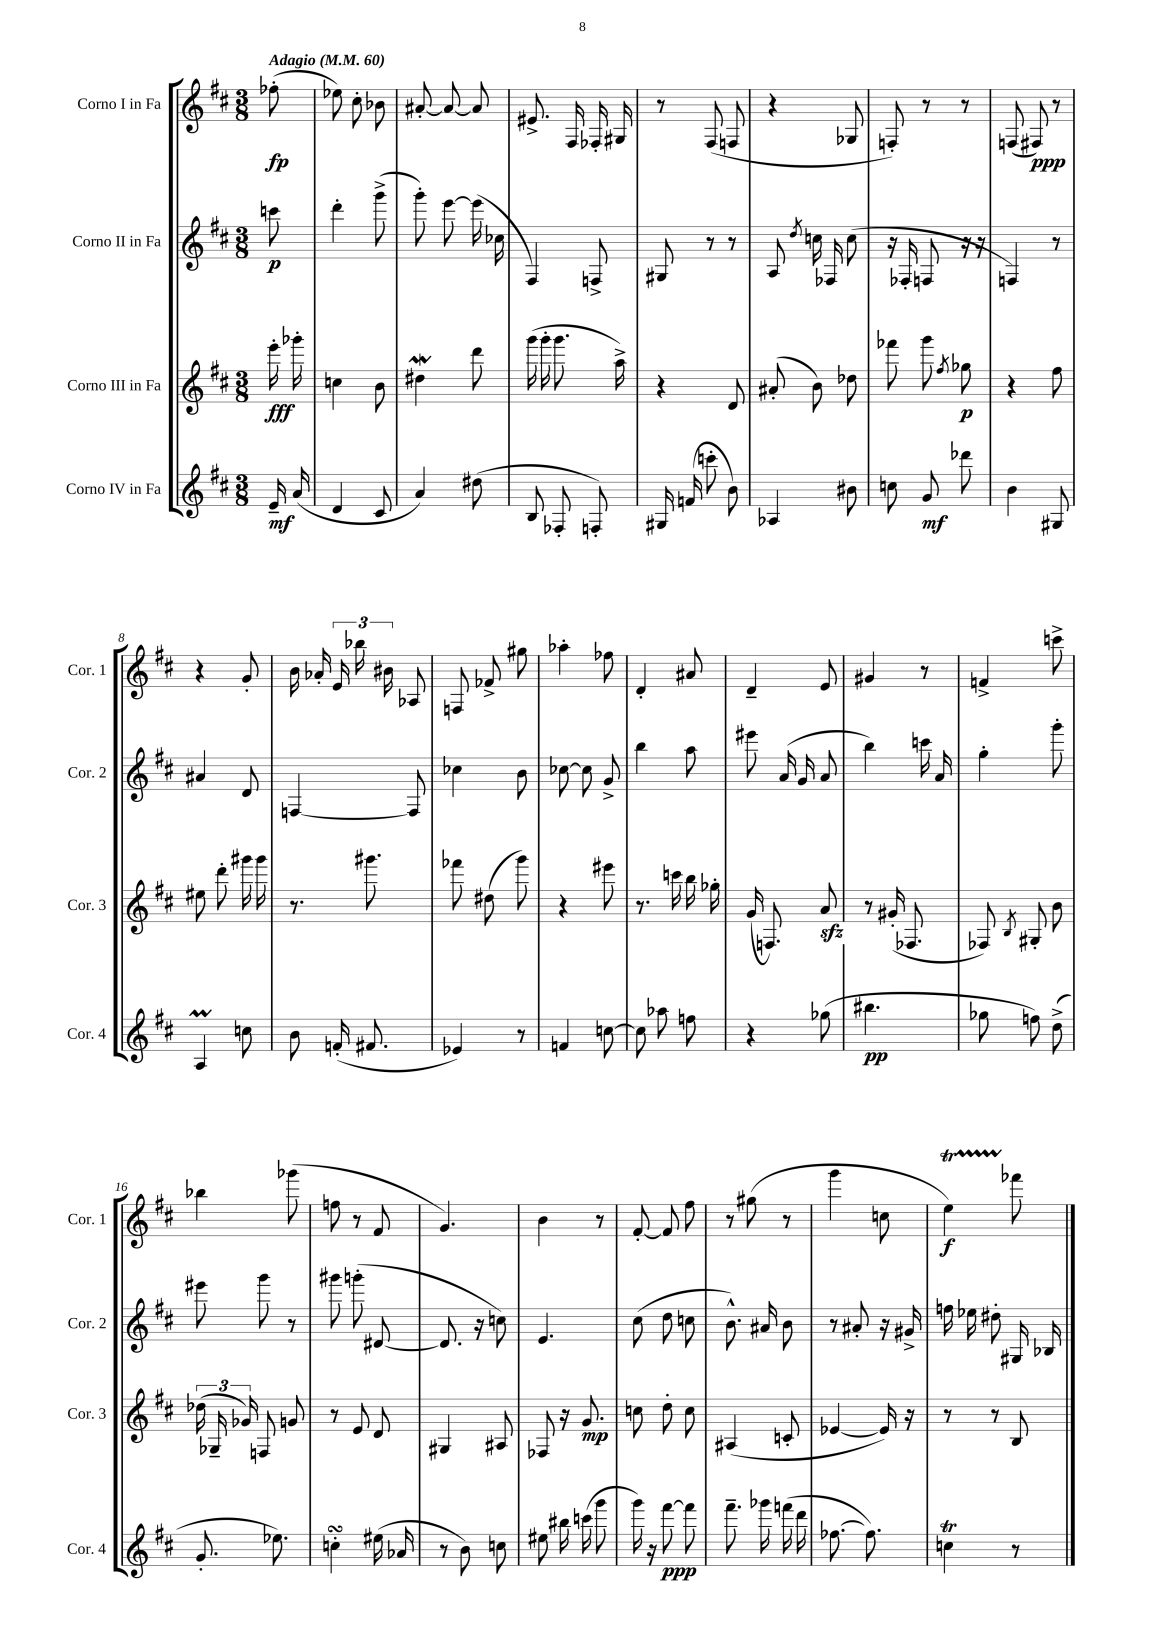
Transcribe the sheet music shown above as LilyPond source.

<<
\new StaffGroup <<
\new Staff = "s0" \with { instrumentName = "Corno I in Fa" shortInstrumentName = "Cor. 1" } {
    \clef treble \key d \major \numericTimeSignature \time 3/8 \partial 8 \tempo "Adagio" 4 = 60
    \autoBeamOff fes''8-.\fp( |
    ees''8) cis''8-. bes'8 |
    ais'8~-. ais'8~ ais'8 |
    eis'8.-> fis16 fes16-. gis16 |
    r8 fis8( f8 |
    r4 ges8 |
    f8-.) r8 r8 |
    f8( fis8\ppp) r8 |
    r4 g'8-. |
    b'16 aes'16-. \tuplet 3/2 { e'16 bes''16 bis'16 } aes8 |
    f8 fes'8-> gis''8 |
    aes''4-. fes''8 |
    d'4-. ais'8 |
    d'4-- e'8 |
    gis'4 r8 |
    f'4-> c'''8-> |
    bes''4 ges'''8( |
    f''8 r8 fis'8 |
    g'4.) |
    b'4 r8 |
    fis'8~-. fis'8 fis''8 |
    r8 gis''8( r8 |
    g'''4 c''8 |
    e''4\startTrillSpan\f) fes'''8\stopTrillSpan \bar "|." |
}
\new Staff = "s1" \with { instrumentName = "Corno II in Fa" shortInstrumentName = "Cor. 2" } {
    \clef treble \key d \major \numericTimeSignature \time 3/8 \partial 8
    \autoBeamOff c'''8\p |
    d'''4-. g'''8->( |
    g'''8-.) e'''8~ e'''16( ces''16 |
    fis4) f8-> |
    gis8 r8 r8 |
    a8 \acciaccatura { d''8 } c''16 fes16 c''8( |
    r16 fes16-. f8 r16 r16 |
    f4) r8 |
    ais'4 d'8 |
    f4~ f8 |
    ces''4 b'8 |
    ces''8~ ces''8 g'8-> |
    b''4 a''8 |
    eis'''8 a'16( g'16 a'8 |
    b''4) c'''16 a'16 |
    g''4-. g'''8-. |
    eis'''8 g'''8 r8 |
    gis'''8 g'''8-.( dis'8~ |
    dis'8. r16 c''8) |
    e'4. |
    cis''8( d''8 c''8 |
    b'8.-^) ais'16 b'8 |
    r8 ais'8-. r16 gis'16-> |
    f''16 ees''16 dis''8-. gis16 bes16 \bar "|." |
}
\new Staff = "s2" \with { instrumentName = "Corno III in Fa" shortInstrumentName = "Cor. 3" } {
    \clef treble \key d \major \numericTimeSignature \time 3/8 \partial 8
    \autoBeamOff e'''16-.\fff ges'''16-. |
    c''4 b'8 |
    dis''4\mordent d'''8 |
    g'''16( g'''16-. g'''8. a''16->) |
    r4 d'8 |
    ais'8-.( b'8) des''8 |
    fes'''8 g'''8 \acciaccatura { fis''8 } ges''8\p |
    r4 fis''8 |
    eis''8 d'''8-. gis'''16 gis'''16 |
    r8. gis'''8. |
    fes'''8 dis''8( g'''8) |
    r4 eis'''8 |
    r8. c'''16 b''16 ges''16-. |
    g'16( f8.) a'8\sfz |
    r8 gis'16-.( fes8. |
    fes8) \acciaccatura { b8 } gis8-. b'8 |
    \tuplet 3/2 { des''16( ges16-- ges'16) } f8 g'8 |
    r8 e'8 d'8 |
    gis4 ais8 |
    fes8 r16 g'8.\mp |
    c''8 d''8-. c''8 |
    ais4( c'8-. |
    ees'4~ ees'16) r16 |
    r8 r8 b8 \bar "|." |
}
\new Staff = "s3" \with { instrumentName = "Corno IV in Fa" shortInstrumentName = "Cor. 4" } {
    \clef treble \key d \major \numericTimeSignature \time 3/8 \partial 8
    \autoBeamOff e'16--\mf a'16( |
    d'4 cis'8 |
    a'4) dis''8( |
    b8 fes8-. f8-.) |
    gis16 f'16( c'''8-. b'8) |
    aes4 bis'8 |
    c''8 g'8\mf des'''8 |
    b'4 gis8 |
    a4\prall c''8 |
    b'8 f'16-.( fis'8. |
    ees'4) r8 |
    f'4 c''8~ |
    c''8 aes''8 f''8 |
    r4 ges''8( |
    bis''4.\pp |
    ges''8 f''8) d''8->( |
    g'8.-. ees''8.) |
    c''4-.\turn eis''16( aes'16 |
    r8 b'8) c''8 |
    eis''8 bis''16 c'''16( g'''8 |
    g'''16) r16 fis'''8~\ppp fis'''8 |
    fis'''8.-- ges'''16 f'''16( d'''16 |
    fes''8.~ fes''8.) |
    c''4\trill r8 \bar "|." |
}
>>
>>
